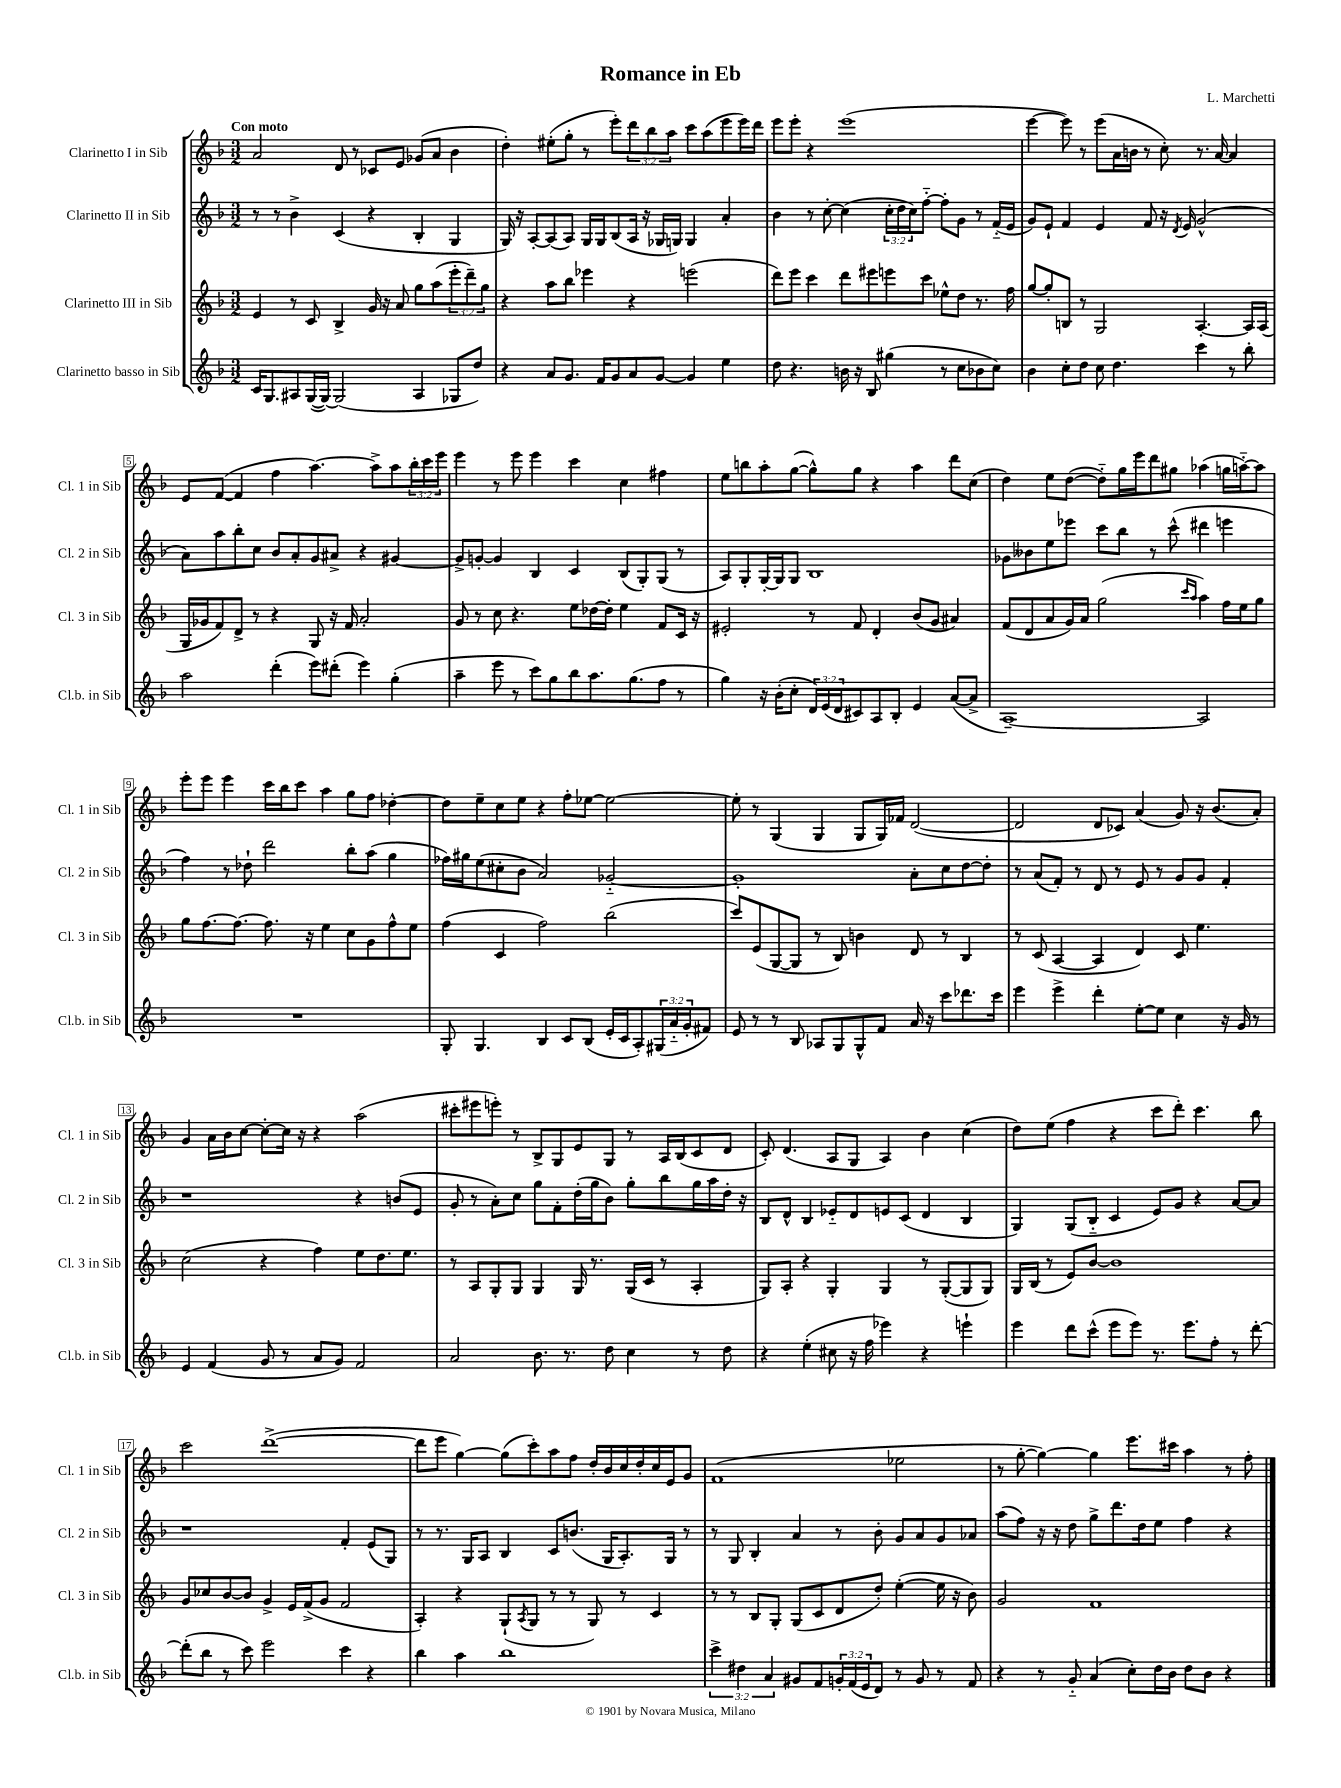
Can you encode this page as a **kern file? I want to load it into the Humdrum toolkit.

**kern	**kern	**kern	**kern
*staff4	*staff3	*staff2	*staff1
*clefG2	*clefG2	*clefG2	*clefG2
*k[b-]	*k[b-]	*k[b-]	*k[b-]
*M3/2	*M3/2	*M3/2	*M3/2
16c/LK	4e/	8r	2a/
8.G/	.	.	.
.	.	8r	.
8A#/	8r	4b-^\	.
([16G/L	8c/	.	.
16G/_JJ)	.	.	.
(2G/]	4B-^/	(4c/	8d/
.	.	.	8r
.	16g/	4r	8c-/L
.	16r	.	.
.	8a/	.	8e/J
4A#/	8gg\L	4B-'/	(8g-/L
.	(8aa\	.	8a/J
8G-/L	12eee'\	4G/	4b-\
.	12ddd~\)	.	.
8dd/J)	.	.	.
.	12gg\J	.	.
=	=	=	=
4r	4r	16G/)	4dd'\)
.	.	16r	.
.	.	[8A'/L	.
8a/L	8aa\L	(8A/]	(8ee#'\L
8.g/J	8bb-\J	8A/J)	8gg'\J
.	4eee-\	16G/LL	8r
16f/LK	.	16G/J	.
8g/	.	(8B-/	8eee'\L)
8a/	4r	16A/Jk	12ddd\
.	.	16r	.
.	.	.	12bb-\
[8g/J	.	16G-/LL	.
.	.	.	12aa\J
.	.	16G/JJ)	.
4g/]	(2eee\	4G/	8ccc\L
.	.	.	(8aa\
4ee\	.	4a'/	8eee\
.	.	.	16eee\L)
.	.	.	16ddd\JJ
=	=	=	=
8dd\	8ddd\L)	4b-\	8eee\L
4.r	8eee\J	.	8eee'\J
.	4ccc\	8r	4r
.	.	[8cc'\	.
16b\	8ddd\L	(4cc\]	(1eee
16r	.	.	.
8B-/	8eee#\	.	.
(4gg#\	8eee\	24cc'\LL	.
.	.	24dd\	.
.	.	24cc\J)	.
.	8ccc\J	[8ff'~\J	.
8r	8ee-^^\L	8ff'\]L	.
8cc\L	8dd\J	8g\J	.
8b-\	8.r	8r	.
8cc\J)	.	(16f'~/LL	.
.	16ff\	16e/JJ	.
=	=	=	=
4b-\	[8gg/L	8g/L)	[4eee\
.	8gg'/]	8e`/J	.
8cc'\L	8B/J	4f/	8eee\])
8dd\J	8r	.	8r
8cc\	2G/	4e/	(8eee\L
4.dd\	.	.	16a\L
.	.	.	16b\JJ
.	.	8f/	8r
.	.	16r	8cc'\)
.	.	8qd/	.
.	.	16e/	.
4ccc\	[4.A'/	(2g^^/	8.r
.	.	.	[16a/
8r	.	.	4a/]
8bb-'\	16A/]LL	.	.
.	(16A/JJ	.	.
=	=	=	=
2aa\	16G/LL	8a\L)	8e/L
.	16g-/J	.	.
.	8f/)	8aa\	([8f/J
.	8d^/J	8bb-'\	4f/]
.	8r	8cc\J	.
(4ddd'\	4r	8b-/L	4ff\
.	.	8a'/	.
8eee\L)	8G/	8g/	[4.aa\)
(8ddd#'\J	16r	8a#^/J	.
.	16f/	.	.
4eee\)	2a'/	4r	.
.	.	.	8aa^\]L
(4gg'\	.	[4g#/	8aa\
.	.	.	24bb-'\L
.	.	.	24ccc\
.	.	.	24eee\JJ
=	=	=	=
4aa~\	8g/	8g#^/]L	4eee\
.	8r	[8g'/J	.
8eee\	8cc\	4g/]	8r
8r	4.r	.	8eee\
8ccc\L)	.	4B-/	4eee\
8gg\	.	.	.
8bb-\	8ee\L	4c/	4ccc\
8.aa\	[16dd-\L	.	.
.	16dd-'\]JJ	.	.
.	4ee\	(8B-/L	4cc\
(8.gg\	.	.	.
.	.	8G'/)	.
8ff\J	8f/L	(8G/J	4ff#\
8r	16c/Jk	8r	.
.	16r	.	.
=	=	=	=
4gg\)	2e#'/	8A/L)	8ee\L
.	.	8G'/	8bb\
16r	.	[16G'/L	8aa'\
(16b-'\LK	.	16G/]J	.
8cc'\J	.	8G/J	([8gg\J
24d/LL)	8r	1B-	8gg^^\]L)
(24e/	.	.	.
24d/J	.	.	.
8c#/)	8f/	.	8gg\J
8A/	4d'/	.	4r
8B-'/J	.	.	.
4e/	(8b-/L	.	4aa\
.	8g/J	.	.
([8a/L	4a#/)	.	8ddd\L
8a^/]J	.	.	(8cc\J
=	=	=	=
[1A~)	(8f/L	8g-\L	4dd\)
.	8d/	8b--\	.
.	8a/	8ee\	8ee\L
.	16g/L)	8eee-\J	([8dd\J
.	16a/JJ	.	.
.	(2gg\	8ccc\L	8dd'~\]L)
.	.	8bb-\J	16gg\L
.	.	.	16eee\J
.	.	8r	8ddd\
.	.	(8ccc^^\	8gg#\J
.	16qqccc/LL	.	.
.	16qqaa/JJ	.	.
2A/]	4aa\)	4ddd#\	(4aa-\
.	16ff\LL	4eee\	16gg\LL
.	16ee\J	.	[16aa'~\J)
.	8gg\J	.	8aa\]J
=	=	=	=
1.r	8gg\L	4ff\)	8eee'\L
.	[8.ff\	.	8eee\J
.	.	8r	4eee\
.	8.ff\_J	.	.
.	.	8dd-`\	.
.	8.ff\]	2ddd\	16ccc\LL
.	.	.	16bb-\J
.	.	.	8ccc\J
.	16r	.	.
.	4ee\	.	4aa\
.	8cc\L	8bb-'\L	8gg\L
.	8g\	(8aa\J	8ff\J
.	8ff^^\	4gg\	[4dd-'\
.	8ee\J	.	.
=	=	=	=
8G'/	(4ff\	16ff-\LL)	8dd-\]L
.	.	16gg#\J	.
4.G/	.	(8ee\	8ee~\
.	4c/	8cc#'\	8cc\
.	.	8b-\J	8ee\J
4B-/	2ff\)	2a/)	4r
8c/L	.	.	8ff'\L
(8B-/J	.	.	[8ee-\J
16e'/LL	(2bb-\	[2g-'~/	2ee-\_
16c/J	.	.	.
8A'/)	.	.	.
(24G#/L	.	.	.
24a'~/	.	.	.
24g'/J	.	.	.
8f#/J)	.	.	.
=	=	=	=
8e/	8ccc/L)	1g-']	8ee-'\]
8r	(8e/	.	8r
8r	[8G/	.	(4G/
8B-/	8G/]J	.	.
8A-/L	8r	.	4G/
8G/	8B-/)	.	.
8G^^/	4b\	.	8G/L
8f/J	.	.	16G/L)
.	.	.	16f-/JJ
16a/	8d/	8a'\L	([2d/
16r	.	.	.
8ccc\L	8r	8cc\	.
8.ddd-\	4B-/	[8dd\	.
.	.	8dd'\]J	.
16ccc\Jk	.	.	.
=	=	=	=
4eee\	8r	8r	2d/]
.	(8c/	(8a/L	.
4eee^\	[4A/	8f'/J)	.
.	.	8r	.
4ddd'\	4A/]	8d/	8d/L
.	.	8r	8c-/J)
[8ee'\L	4d/)	8e/	(4a/
8ee\]J	.	8r	.
4cc\	8c/	8g/L	8g/)
.	4.ee\	8g/J	16r
.	.	.	(8.b-/L
16r	.	4f'/	.
16g/	.	.	.
8r	.	.	8a'/J)
=	=	=	=
4e/	(2cc\	1r	4g/
(4f/	.	.	16a\LL
.	.	.	16b-\J
.	.	.	[8cc\J
8g/	4r	.	8cc'\_L
8r	.	.	16cc\]Jk
.	.	.	16r
8a/L	4ff\)	.	4r
8g/J)	.	.	.
2f/	8ee\L	4r	(2aa\
.	8.dd\	.	.
.	.	(8b/L	.
.	8.ee\J	.	.
.	.	8e/J	.
=	=	=	=
2a/	8r	8g'/	8ccc#'\L
.	8A/L	8r	8eee#\
.	8G'/	8a'\L)	8eee'\J)
.	8G/J	8cc\J	8r
8.b-\	4G/	8gg\L	8B-^/L
.	.	8f'\	8G/
8.r	.	.	.
.	16G/	(16dd'\L	8e/
.	8.r	16gg\J	.
8dd\	.	8b-\J)	8G/J
4cc\	(16G/LL	8gg'\L	8r
.	16c/JJ	.	.
.	8r	8bb-\	16A/LL
.	.	.	(16B-/J
8r	4A'/	16gg\L	8c/
.	.	16aa\	.
8dd\	.	16dd'\JJ	8d/J
.	.	16r	.
=	=	=	=
4r	8G/L)	8B-/L	8c'/)
.	8A'/J	8d^^/J	(4.d/
(4ee'\	4r	4B-/	.
8cc#\	4G'/	8e-'~/L	8A/L
16r	.	8d/	8G/J
16ff\	.	.	.
4eee-\)	4G/	8e/	4A/)
.	.	(8c/J	.
4r	8r	4d/	4b-\
.	([8G'/L	.	.
4eee`\	8G/]	4B-/	(4cc\
.	8G/J)	.	.
=	=	=	=
4eee\	16G/LL	4G/)	8dd\L)
.	(16B-/JJ	.	.
.	8r	.	(8ee\J
8ddd\L	8e/L)	(8G/L	4ff\
(8ccc^^\J	[8b-/J	8B-'~/J	.
8eee\L	1b-]	4c/	4r
8eee\J)	.	.	.
8.r	.	8e/L)	8ccc\L
.	.	8g/J	8ddd'\J)
8.eee\L	.	.	.
.	.	4r	4.ccc\
8ff'\J	.	.	.
8r	.	[8a/L	.
[8ddd'\	.	8a/]J	8bb-\
=	=	=	=
(8ddd'\]L	8g/L	1r	2ccc\
8bb-\J	8cc-/	.	.
8r	[8b-/	.	.
8ccc\)	8b-/]J	.	.
2eee\	4g^/	.	([1ddd^
.	16e/LL	.	.
.	(16f^/J	.	.
.	8g/J	.	.
4ccc\	2f/	4f'/	.
4r	.	(8e/L	.
.	.	8G/J)	.
=	=	=	=
4bb-\	4A'/)	8r	8ddd\]L
.	.	8.r	8eee\J
4aa\	4r	.	[4gg\)
.	.	16G/LK	.
.	.	8A/J	.
1bb-	(8G`/L	4B-/	(8gg\]L
.	8qA/	.	.
.	8G/J	.	8ccc'\)
.	8r	8c/L	8aa\
.	8r	(8.b/J	8ff\J
.	8G/)	.	16dd'/LL
.	.	16G/LK	16b-/
.	8r	8.A'/)	16cc/
.	.	.	16dd'/
.	4c/	.	16cc/
.	.	16G/Jk	16e/J
.	.	8r	8g/J
=	=	=	=
6ccc^\	8r	8r	(1f
.	8r	8G/	.
6dd#\	.	.	.
.	8B-/L	4B-'/	.
6a/	.	.	.
.	8G'/J	.	.
8g#/L	(8G/L	4a/	.
8f/	8c/	.	.
24g'/L	8d/	8r	.
(24f/	.	.	.
24e/J	.	.	.
8d/J)	8dd'/J)	8b-'\	.
8r	([4ee'\	8g/L	2ee-\
8g/	.	8a/	.
8r	16ee\]	8g/	.
.	16r	.	.
8f/	8b-\)	8a-/J	.
=	=	=	=
4r	2g/	(8aa\L	8r
.	.	8ff\J)	[8gg'\
8r	.	16r	4gg\_)
.	.	16r	.
8g'~/	.	8dd\	.
(4a/	1f	8gg^\L	4gg\]
.	.	8.ddd\	.
8cc'\L)	.	.	8.eee\L
.	.	16dd\k	.
16dd\L	.	8ee\J	.
16b-\JJ	.	.	16ccc#\Jk
8dd\L	.	4ff\	4aa\
8b-\J	.	.	.
4r	.	4r	8r
.	.	.	8ff'\
==	==	==	==
*-	*-	*-	*-
